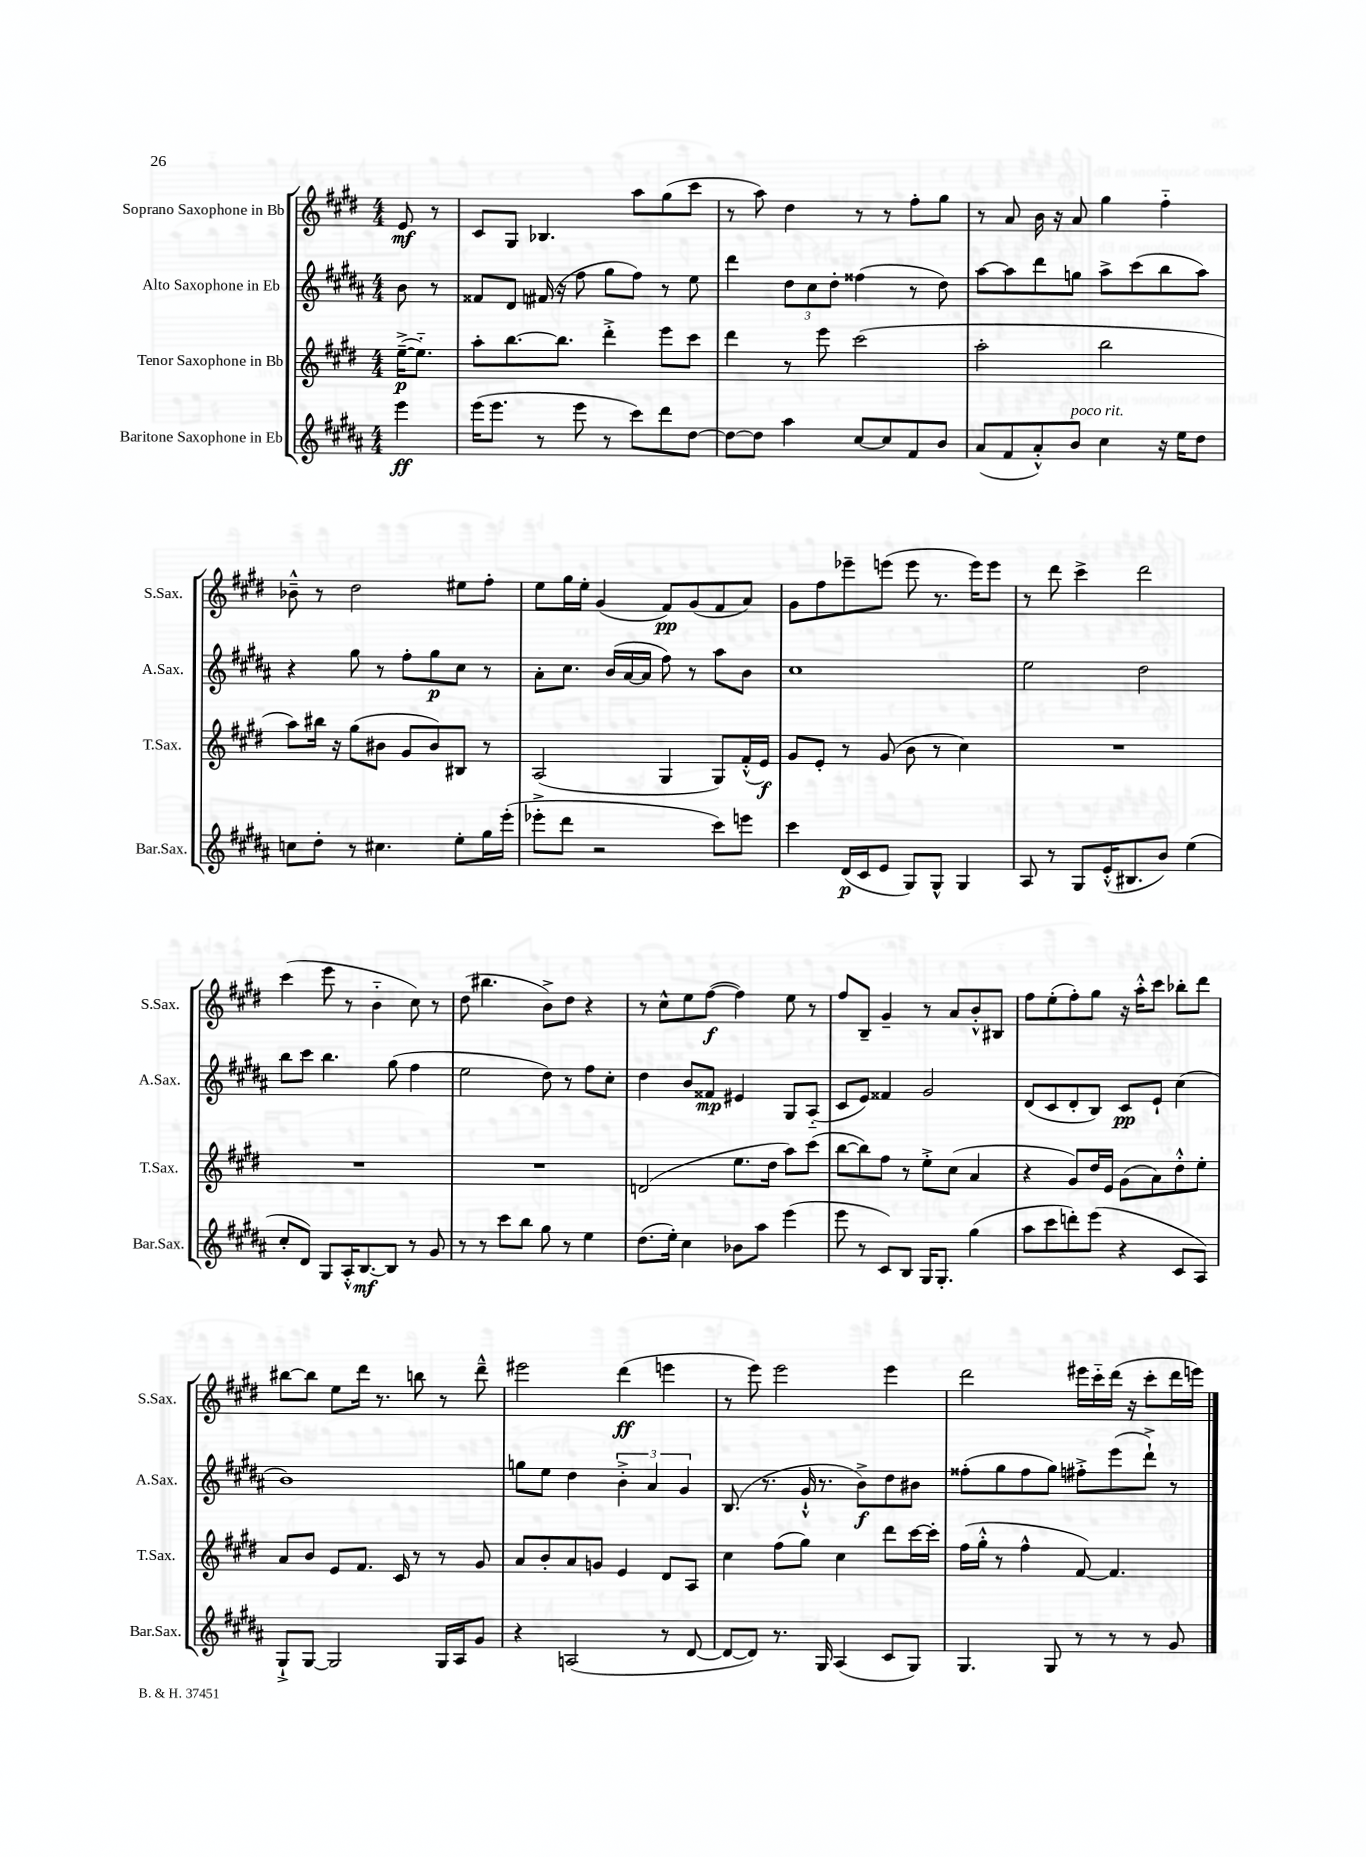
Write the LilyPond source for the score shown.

<<
\new StaffGroup <<
\new Staff = "s0" \with { instrumentName = "Soprano Saxophone in Bb" shortInstrumentName = "S.Sax." } {
    \clef treble \key e \major \numericTimeSignature \time 4/4 \partial 4
    e'8\mf r8 |
    cis'8 gis8 bes4. a''8 gis''8( cis'''8 |
    r8 a''8) dis''4 r8 r8 fis''8-. gis''8 |
    r8 a'8 b'16 r16 a'8 gis''4 fis''4-_ |
    bes'8---^ r8 dis''2 eis''8 fis''8-. |
    e''8 gis''16 e''16-. gis'4( fis'8\pp) gis'8( fis'8 a'8) |
    gis'8 fis''8 ees'''8-- e'''8( e'''8 r8. e'''16) e'''8 |
    r8 dis'''8 cis'''4-> dis'''2 |
    cis'''4( e'''8 r8 b'4-_ cis''8) r8 |
    dis''8( bis''4. b'8->) dis''8 r4 |
    r8 cis''8-^ e''8 fis''8~\f( fis''4) e''8 r8 |
    fis''8 b8-- gis'4-- r8 a'8 b'8-.-^ bis8 |
    fis''8 e''8-.( fis''8-.) gis''8 r16 a''16-.-^ cis'''8 bes''8-. dis'''8 |
    bis''8~ bis''8 e''8 dis'''16 r8. b''8 r8 dis'''8---^ |
    eis'''2 dis'''4\ff( e'''4 |
    r8 e'''8) e'''2 e'''4 |
    dis'''2 eis'''16 cis'''16-_ dis'''16( r16 cis'''8-. dis'''16 e'''16) \bar "|." |
}
\new Staff = "s1" \with { instrumentName = "Alto Saxophone in Eb" shortInstrumentName = "A.Sax." } {
    \clef treble \key b \major \numericTimeSignature \time 4/4 \partial 4
    b'8 r8 |
    fisis'8 dis'8 fis'16( r16 fis''8 gis''8 fis''8) r8 e''8 |
    dis'''4 \tuplet 3/2 { dis''8 cis''8 dis''8-. } fisis''4( r8 dis''8) |
    ais''8~ ais''8 dis'''8 g''8 ais''8-> cis'''8( b''8 ais''8) |
    r4 gis''8 r8 fis''8-. gis''8\p cis''8 r8 |
    ais'8-. cis''8. b'16( ais'16~ ais'16 fis''8) r8 ais''8 b'8 |
    cis''1 |
    e''2 dis''2 |
    b''8 cis'''8 b''4. gis''8( fis''4 |
    e''2 dis''8) r8 fis''8 cis''8-. |
    dis''4 b'8 fisis'8\mp eis'4 gis8 ais8-_( |
    cis'8 e'8) fisis'4 gis'2 |
    dis'8( cis'8 dis'8-. b8) cis'8\pp e'8-! cis''4( |
    b'1) |
    g''8 e''8 dis''4 \tuplet 3/2 { b'4-.-> ais'4 gis'4 } |
    b8.( r8. gis'16-!-^ r8. b'8->\f) dis''8 bis'8 |
    fisis''8-.( gis''8 fisis''8 gis''8) fis''8-.-> e'''8( dis'''8-!->) r8 \bar "|." |
}
\new Staff = "s2" \with { instrumentName = "Tenor Saxophone in Bb" shortInstrumentName = "T.Sax." } {
    \clef treble \key e \major \numericTimeSignature \time 4/4 \partial 4
    e''16~--->\p( e''8.-_) |
    a''8-. b''8.~ b''8. dis'''4-.-> e'''8 cis'''8 |
    dis'''4 r8 e'''8 cis'''2( |
    a''2-. b''2 |
    a''8) bis''16 r16 gis''8( bis'8 gis'8 bis'8) bis8 r8 |
    a2( gis4 gis8) fis'16-.-^( e'16\f) |
    gis'8 e'8-. r8 gis'8( b'8 r8 cis''4) |
    R1 |
    R1 |
    R1 |
    d'2( e''8. dis''16 a''8) cis'''8( |
    b''8~ b''8) fis''8 r8 e''8-.-> cis''8( a'4 |
    r4 gis'8) dis''16 e'16 gis'8( a'8) dis''8-.-^ e''8-. |
    a'8 b'8 e'8 fis'8. cis'16 r8 r8 gis'8 |
    a'8 b'8-. a'8 g'8 e'4 dis'8 a8 |
    cis''4 fis''8( gis''8) cis''4 dis'''8 cis'''16~ cis'''16-. |
    fis''16( gis''16-.-^ r8 fis''4-^ fis'8~) fis'4. \bar "|." |
}
\new Staff = "s3" \with { instrumentName = "Baritone Saxophone in Eb" shortInstrumentName = "Bar.Sax." } {
    \clef treble \key b \major \numericTimeSignature \time 4/4 \partial 4
    e'''4\ff |
    e'''16( e'''8. r8 e'''8 r8 cis'''8) dis'''8 dis''8~ |
    dis''8~ dis''8 ais''4 cis''8~ cis''8 fis'8 b'8 |
    ais'8( fis'8 ais'8-.-^) b'8^\markup { \italic "poco rit." } cis''4 r16 e''16 dis''8 |
    c''8 dis''8-. r8 cis''4. e''8-. gis''16 e'''16-.( |
    ees'''8-.-> dis'''8 r2 cis'''8) e'''8 |
    cis'''4 dis'16\p( cis'16 e'8 gis8) gis8-^ gis4 |
    ais8 r8 gis8 e'16-.-^( bis8. b'8) e''4( |
    cis''8-. dis'8) gis8 ais16-.-^ b8.~\mf b8 r8 gis'8 |
    r8 r8 cis'''8 b''8 gis''8 r8 e''4 |
    dis''8.( e''16-.) cis''4 bes'8 ais''8 e'''4( |
    e'''8 r8 cis'8) b8 gis16 gis8.-. gis''4( |
    ais''8 cis'''8 d'''8-.) e'''8( r4 cis'8 ais8) |
    gis8-!-> gis8~ gis2 gis16 ais16 gis'8 |
    r4 a2( r8 dis'8~ |
    dis'8~ dis'8) r8. gis16 ais4( cis'8 gis8) |
    gis4. gis8 r8 r8 r8 gis'8 \bar "|." |
}
>>
>>
\layout { \context { \Score \remove "Bar_number_engraver" } }
